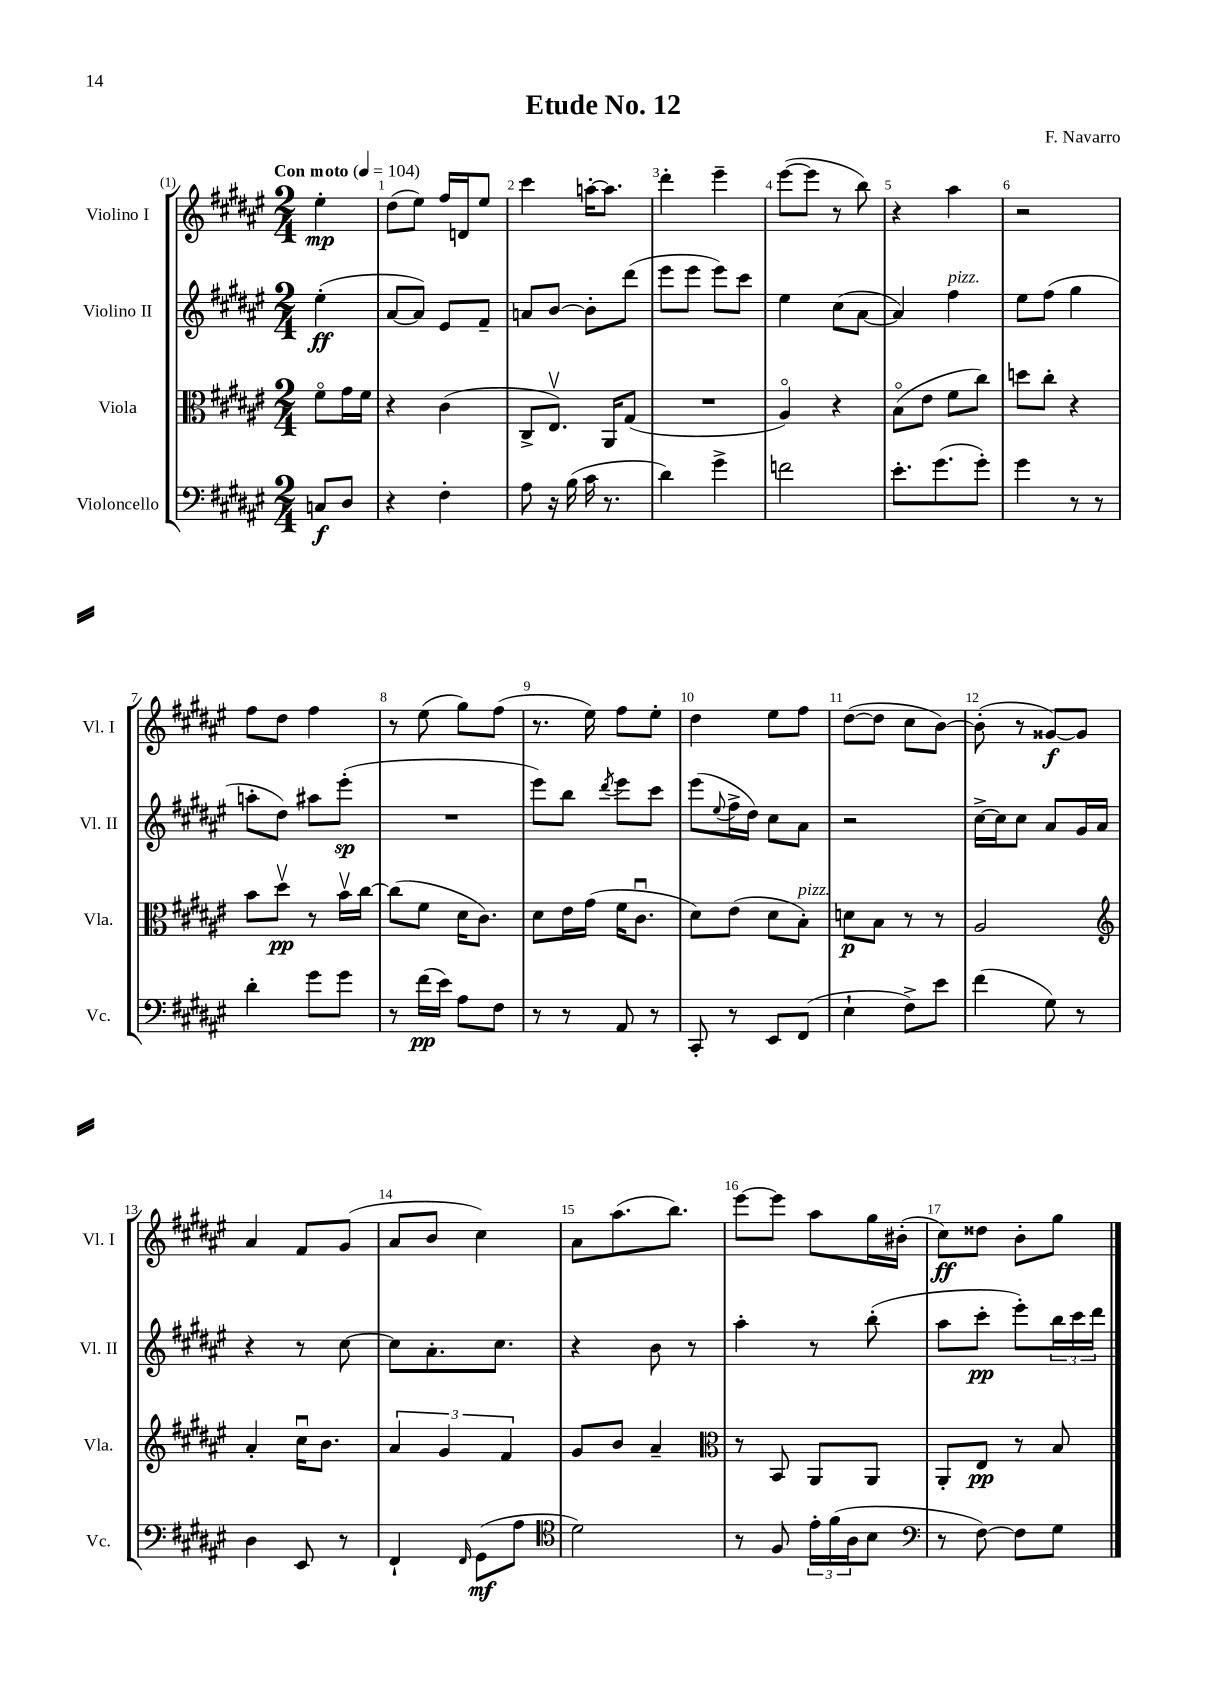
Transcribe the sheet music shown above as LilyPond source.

\header { title = "Etude No. 12" composer = "F. Navarro" }
<<
\new StaffGroup <<
\new Staff = "s0" \with { instrumentName = "Violino I" shortInstrumentName = "Vl. I" } {
    \clef treble \key fis \major \numericTimeSignature \time 2/4 \partial 4 \tempo "Con moto" 4 = 104
    eis''4-.\mp |
    dis''8( eis''8) fis''16 d'16 eis''8 |
    cis'''4 a''16~-. a''8. |
    dis'''4-. eis'''4-- |
    eis'''8~( eis'''8 r8 b''8) |
    r4 ais''4 |
    r2 |
    fis''8 dis''8 fis''4 |
    r8 eis''8( gis''8) fis''8( |
    r8. eis''16) fis''8 eis''8-. |
    dis''4 eis''8 fis''8 |
    dis''8~( dis''8 cis''8 b'8~) |
    b'8-.( r8 gisis'8~\f) gisis'8 |
    ais'4 fis'8 gis'8( |
    ais'8 b'8 cis''4) |
    ais'8 ais''8.( b''8.) |
    eis'''8~ eis'''8 ais''8 gis''16 bis'16-.( |
    cis''8\ff) disis''8 b'8-. gis''8 \bar "|." |
}
\new Staff = "s1" \with { instrumentName = "Violino II" shortInstrumentName = "Vl. II" } {
    \clef treble \key fis \major \numericTimeSignature \time 2/4 \partial 4
    eis''4-.\ff( |
    ais'8~ ais'8) eis'8 fis'8-- |
    a'8 b'8~ b'8-. dis'''8( |
    eis'''8 eis'''8 eis'''8) cis'''8 |
    eis''4 cis''8( ais'8~ |
    ais'4) fis''4^\markup { \italic "pizz." } |
    eis''8 fis''8( gis''4 |
    a''8-. dis''8) ais''8 eis'''8-.\sp( |
    R2 |
    eis'''8) b''8 \acciaccatura { dis'''8 } eis'''8 cis'''8 |
    eis'''8( \appoggiatura { eis''8 } fis''16-> dis''16) cis''8 ais'8 |
    r2 |
    cis''16~-> cis''16 cis''8 ais'8 gis'16 ais'16 |
    r4 r8 cis''8~ |
    cis''8 ais'8.-. cis''8. |
    r4 b'8 r8 |
    ais''4-. r8 b''8-.( |
    ais''8 cis'''8-.\pp eis'''8-.) \tuplet 3/2 { b''16 cis'''16 dis'''16 } \bar "|." |
}
\new Staff = "s2" \with { instrumentName = "Viola" shortInstrumentName = "Vla." } {
    \clef alto \key fis \major \numericTimeSignature \time 2/4 \partial 4
    fis'8\flageolet gis'16 fis'16 |
    r4 cis'4( |
    cis8-> eis8.\upbow) ais,16 gis8( |
    R2 |
    ais4\flageolet) r4 |
    b8\flageolet( eis'8 fis'8 cis''8) |
    d''8 cis''8-. r4 |
    b'8 dis''8\upbow\pp r8 b'16\upbow cis''16~ |
    cis''8( fis'8 dis'16 cis'8.) |
    dis'8 eis'16 gis'16( fis'16 cis'8.\downbow |
    dis'8) eis'8( dis'8 b8-.^\markup { \italic "pizz." }) |
    d'8\p b8 r8 r8 |
    ais2 |
    \clef treble ais'4-. cis''16\downbow b'8. |
    \tuplet 3/2 { ais'4 gis'4 fis'4 } |
    gis'8 b'8 ais'4-- |
    \clef alto r8 b,8 ais,8 ais,8 |
    ais,8-. eis8\pp r8 b8 \bar "|." |
}
\new Staff = "s3" \with { instrumentName = "Violoncello" shortInstrumentName = "Vc." } {
    \clef bass \key fis \major \numericTimeSignature \time 2/4 \partial 4
    c8\f dis8 |
    r4 fis4-. |
    ais8 r16 b16( cis'16 r8. |
    dis'4) gis'4-> |
    f'2 |
    eis'8.-. gis'8.( gis'8-.) |
    gis'4 r8 r8 |
    dis'4-. gis'8 gis'8 |
    r8 fis'16\pp( eis'16) ais8 fis8 |
    r8 r8 ais,8 r8 |
    cis,8-. r8 eis,8 fis,8( |
    eis4-! fis8->) eis'8 |
    fis'4( gis8) r8 |
    dis4 eis,8 r8 |
    fis,4-! \grace { fis,16 } gis,8\mf( ais8 |
    \clef tenor dis'2) |
    r8 fis8 \tuplet 3/2 { eis'16-. fis'16( ais16 } b8 |
    \clef bass r8 fis8~) fis8 gis8 \bar "|." |
}
>>
>>
\layout { \context { \Score \override BarNumber.break-visibility = ##(#f #t #t) barNumberVisibility = #all-bar-numbers-visible } }
